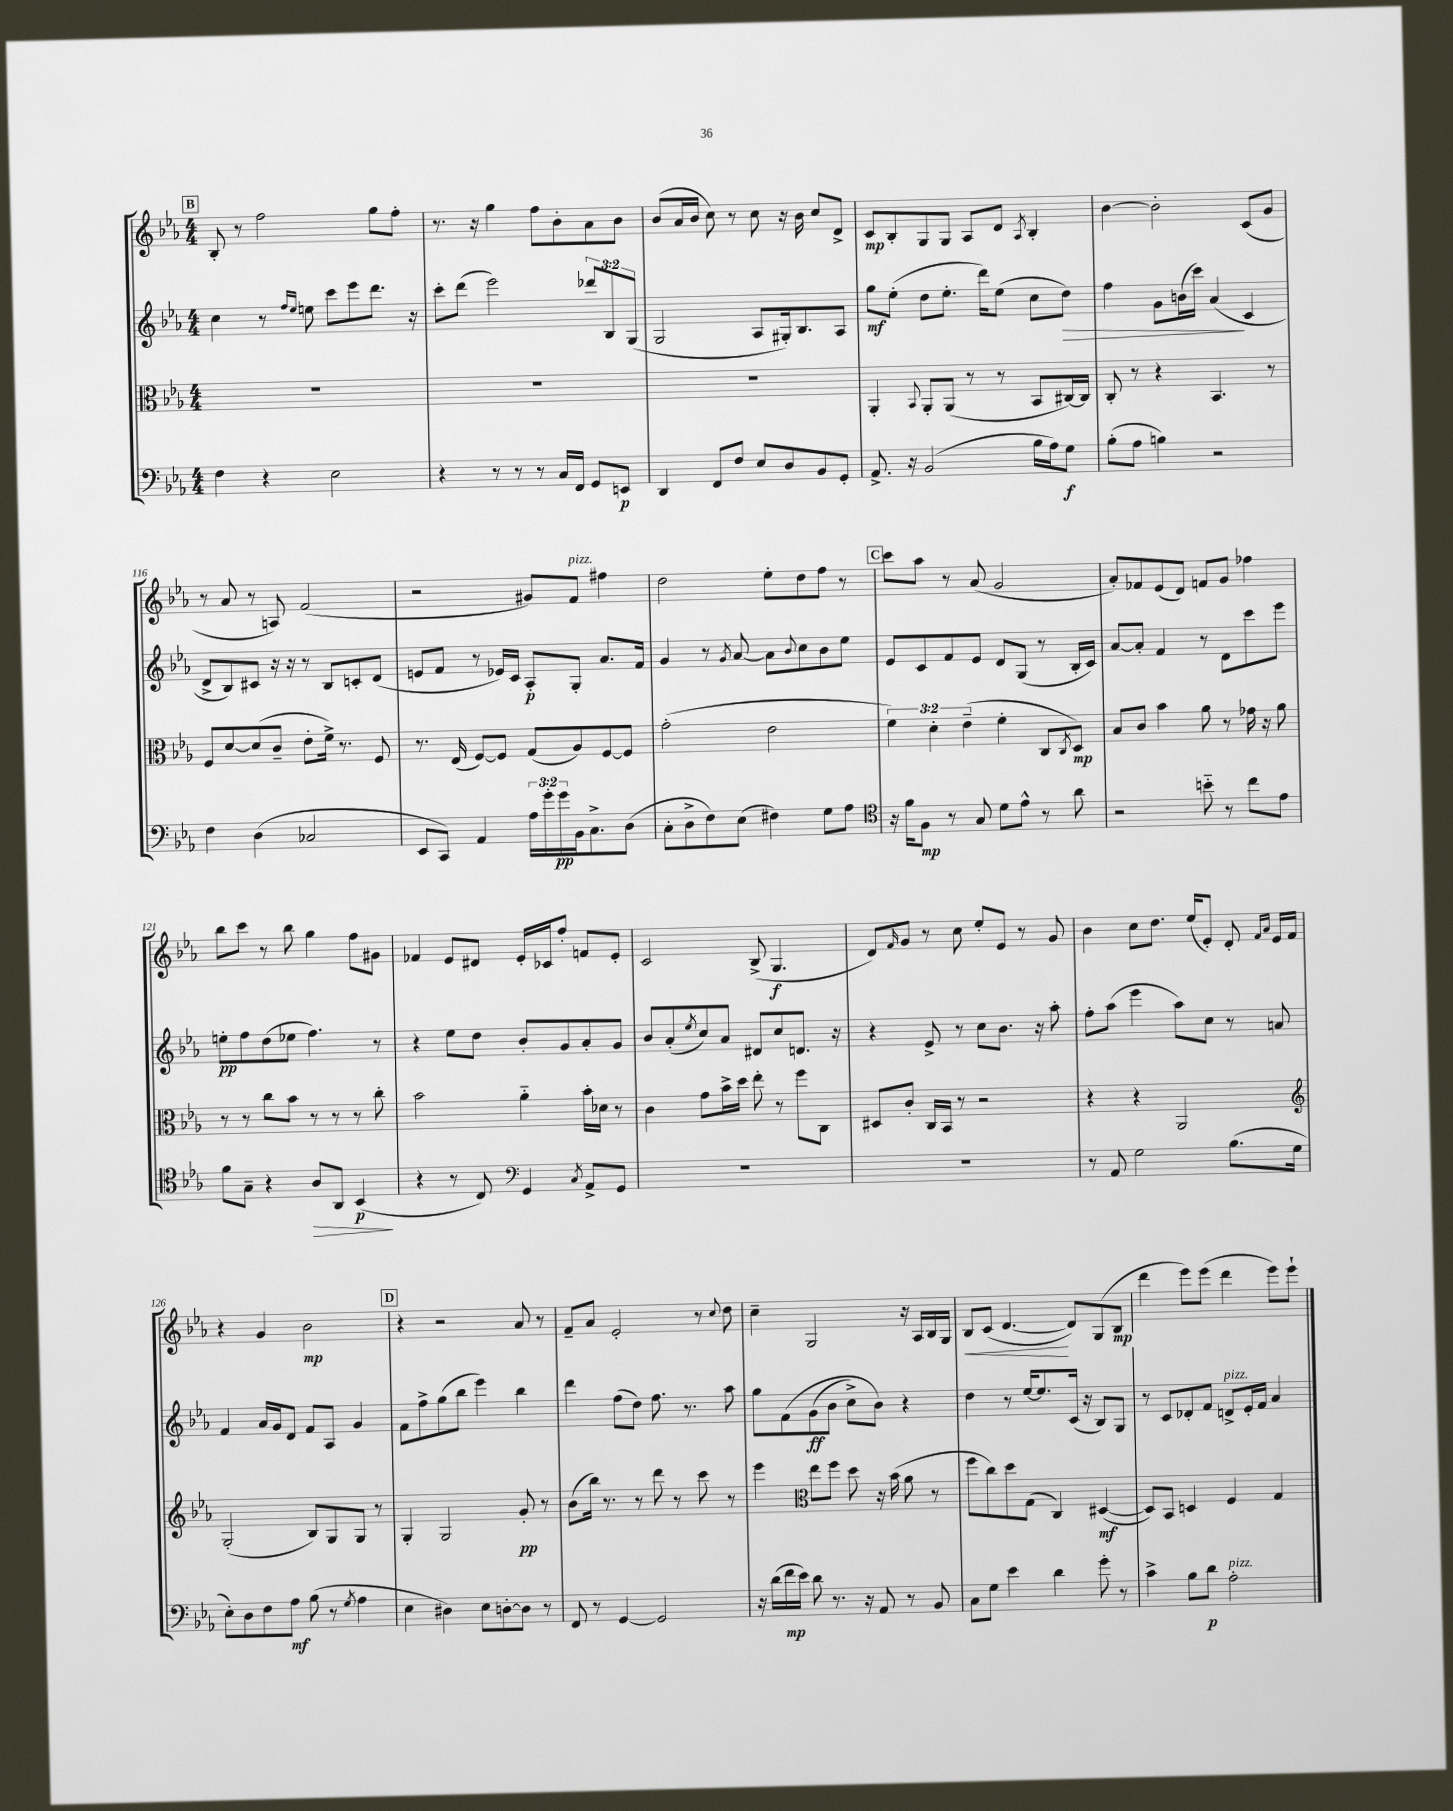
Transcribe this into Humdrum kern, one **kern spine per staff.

**kern	**kern	**kern	**kern
*staff4	*staff3	*staff2	*staff1
*clefF4	*clefC3	*clefG2	*clefG2
*k[b-e-a-]	*k[b-e-a-]	*k[b-e-a-]	*k[b-e-a-]
*M4/4	*M4/4	*M4/4	*M4/4
4F\	1r	4cc\	8B-'/
.	.	.	8r
4r	.	8r	2ff\
.	.	16qqff/LL	.
.	.	16qqee-/JJ	.
.	.	8ee\	.
2E-\	.	8ccc\L	.
.	.	8eee-\	.
.	.	8.ddd\J	8gg\L
.	.	.	8ff'\J
.	.	16r	.
=	=	=	=
4r	1r	8ccc'\L	8.r
.	.	(8ddd\J	.
.	.	.	16r
8r	.	2eee-\)	4gg\
8r	.	.	.
8r	.	.	8ff\L
16C/LL	.	.	8b-'\
16FF/JJ	.	.	.
8GG/L	.	12ddd-/L	8a-\
.	.	12B-/	.
8EE/J	.	.	8b-\J
.	.	(12G/J	.
=	=	=	=
4DD/	1r	2G/	(8b-/L
.	.	.	16a-/L
.	.	.	16b-/JJ
8FF/L	.	.	8cc\)
8F/J	.	.	8r
8E-/L	.	8A-/L	8cc\
8D/	.	16G#'/k)	16r
.	.	8.B-/	16b-\
8BB-/	.	.	8cc/L
8GG'/J	.	8A-/J	8d^/J
=	=	=	=
8.AA-^/	4AA-'/	8gg\L	8c/L
.	.	(8ee-'\J	8B-'/
16r	.	.	.
.	8qqBB-/	.	.
(2BB-/	8AA-'/L	8dd\L	8G/
.	(8AA-/J	8.ee-'\J	8G/J
.	8r	.	8A-/L
.	.	16ddd\LK)	.
.	8r	(8ee-\J	8d/J
.	.	.	8qA-/
16B-\LL	8BB-/L	8cc\L	4B-'/
16A-\J)	.	.	.
8G\J	[16C#/L)	8dd\J)	.
.	16C#/]JJ	.	.
=	=	=	=
(8B-'\L	8C'/	4ff\	[4b-\
8A-\J	8r	.	.
4B\)	4r	8g\L	2b-'\]
.	.	(16b\L	.
.	.	16ccc\JJ)	.
2r	4.BB-/	(4a-/	.
.	.	4c/	(8c/L
.	8r	.	8g/J
=	=	=	=
4F\	8F/L	8d^/L	8r
.	[8d/	8B-/)	8a-/
(4D\	(8d/]	8c#/J	8r
.	8c~/J	16r	8A/)
.	.	16r	.
2C-/	8e-'\L	8r	(2f/
.	16f^\Jk)	8B-/L	.
.	8.r	.	.
.	.	8c'/	.
.	8F/	(8d/J	.
=	=	=	=
8EE-/L	8.r	8e/L	2r
8CC/J)	.	8f/J	.
.	(16E-/	.	.
4AA-/	[8F/L)	8r	.
.	8F/]J	16e-/LL)	.
.	.	16c/JJ	.
24A-\LL	(8G/L	8A-'/L	8g#/L)
24g'\	.	.	.
24g\	.	.	.
16BB-\J	8A-/)	8G'/J	8f/J
8.C^\	.	.	.
.	[8F/	8.a-/L	4ff#\
(8D\J	8F/]J	.	.
.	.	16f/Jk	.
=	=	=	=
8C'\L	(2g'\	4g/	2dd\
8D^\	.	.	.
8F\)	.	8r	.
.	.	8qg/	.
(8E-\J	.	[8a-/	.
4F#\)	2e-\	8a-\]L	8ee-'\L
.	.	8qqb-/	.
.	.	8cc\	8dd\
8G\L	.	8b-\	8ff\J
8A-\J	.	8ee-\J	8r
=	=	=	=
*clefC4	*	*	*
16r	6f\)	8e-/L	8ccc\L
16f\LK	.	.	.
8F\J	.	8c/	8aa-\J
.	6d'\	.	.
8r	.	8f/	8r
.	(6e-~\	.	.
8G/	.	8e-/J	(8a-/
8d\L	4f'\	8d/L	2g/
8e-^^\J	.	(8G/J	.
8r	8C/L	8r	.
.	8qC/	.	.
8a-\	8D/J)	16B-'/LL	.
.	.	16c/JJ)	.
=	=	=	=
2r	8B-/L	[8a-/L	8a-'/L)
.	8c/J	8a-'/]J	8f-/
.	4b-\	4f/	(8e-/
.	.	.	8d/J)
8b'~\	8a-\	8r	8f/L
8r	8r	8d\L	8g/J
8cc\L	16g-\	8ccc\	4ff-\
.	16r	.	.
8e-\J	8a-\	8eee-\J	.
=	=	=	=
8f\L	8r	8ee'\L	8bb-\L
8G~\J	8r	8ff\	8ccc\J
4r	8cc\L	(8dd\	8r
.	8b-\J	8ee-\J	8bb-\
8A-/L	8r	4.ff\)	4gg\
8AA-/J	8r	.	.
(4BB-/	8r	.	8ff\L
.	8cc'\	8r	8g#\J
=	=	=	=
4r	2b-\	4r	4f-/
8r	.	8ee-\L	8e-/L
8C/)	.	8dd\J	8d#/J
*clefF4	*	*	*
4GG/	4a-'~\	8b-'/L	16e-'/LL
.	.	.	16c-/J
.	.	8g/	8ff'/J
8qC/	.	.	.
8AA-^/L	16b-'\LL	8a-'/	8f/L
.	16d-\JJ	.	.
8GG/J	8r	8g/J	8e-'/J
=	=	=	=
1r	4c\	8b-/L	2c/
.	.	(8a-'/	.
.	.	8qee-/	.
.	8g\L	8cc/)	.
.	16b-^\L	8a-/J	.
.	16dd\JJ	.	.
.	8ee-'\	8d#/L	(8B-^/
.	8r	8cc/	4.G/
.	8ff\L	8.d/J	.
.	8C\J	.	.
.	.	16r	.
=	=	=	=
1r	8D#/L	4r	8d/L)
.	.	.	16qqf/
.	8c'/J	.	8g/J
.	16C/LL	8e-^/	8r
.	16BB-/JJ	.	.
.	8r	8r	8cc\
.	2r	8cc\L	8ee-'/L
.	.	8.b-\J	8e-/J
.	.	.	8r
.	.	16r	.
.	.	8aa-'\	8g/
=	=	=	=
8r	4r	8ff'\L	4b-\
8AA-/	.	(8aa-\J	.
2G\	4r	4eee-\	8cc\L
.	.	.	8.dd\J
.	2AA-/	8aa-\L)	.
.	.	.	(16ee-/LK
.	.	8cc\J	8e-'/J)
(8.B-\L	.	8r	8d'/
.	.	.	16qqf/LL
.	.	.	16qqa-/JJ
.	.	8a/	16e-/LL
16G\Jk	.	.	16f/JJ
=	=	=	=
*	*clefG2	*	*
8E-'\L)	(2G'/	4f/	4r
8D\	.	.	.
8F\	.	16a-/LL	4g/
.	.	16g/J	.
8A-\J	.	8d/J	.
(8B-\	8B-/L)	8f/L	2b-\
8r	8G/	8A-/J	.
8qG/	.	.	.
4A-\	8G/J	4g/	.
.	8r	.	.
=	=	=	=
4E-\	4G'/	8f\L	4r
.	.	8ff^\	.
4D#\)	2G/	(8gg\	2r
.	.	8bb-\J	.
8E-\L	.	4eee-\)	.
[8D'\	.	.	.
8D\]J	8g'/	4bb-\	8a-/
8r	8r	.	8r
=	=	=	=
8FF/	(8b-\L	4ddd\	8f~/L
8r	16bb-\Jk)	.	8a-/J
.	8.r	.	.
[4GG/	.	(8ff\L	2e-'/
.	8r	8dd\J)	.
2GG/]	8ddd\	8.ff\	.
.	8r	.	.
.	.	8.r	.
.	8ccc\	.	8r
.	.	.	8qqcc/
.	8r	8aa-\	8dd\
=	=	=	=
16r	4eee-\	8gg\L	4cc~\
(16d\LL	.	.	.
16f\	.	&(8f\	.
16e-\JJ)	.	.	.
*	*clefC3	*	*
8d\	8ee-\L	(8g\	2G/
8.r	8ff\J	8b-\J	.
.	8dd\	8cc^\L)	.
16r	.	.	.
8AA-/	16r	8b-\J&)	.
.	(16b-\	.	.
8r	8a-\	4r	16r
.	.	.	16A-/LL
8BB-/	8r	.	16B-/
.	.	.	16G/JJ
=	=	=	=
8C\L	8ff\L	4dd\	8B-/L
8G\J	8cc\)	.	(8c/J
4e-\	8dd\	8r	[4.d/
.	(8G\J	[16ee-/LK	.
.	.	8.ee-/]	.
4d\	4C/)	.	.
.	.	(16c/Jk	8d/]L)
.	.	16r	.
8g'\	([4D#/	8B-/L)	(8G/
8r	.	8G/J	8B-/J
=	=	=	=
4c^\	8D#/]L)	8r	4ddd\
.	8BB-/J	8c/L	.
8B-\L	4D/	8d-'/	8eee-\L)
8d\J	.	8f/J	(8eee-\J
2A-'\	4F/	8d^/L	4ddd\
.	.	16e-'/L	.
.	.	16f/JJ	.
.	4G/	4a-/	8eee-\L)
.	.	.	8eee-`\J
==	==	==	==
*-	*-	*-	*-
